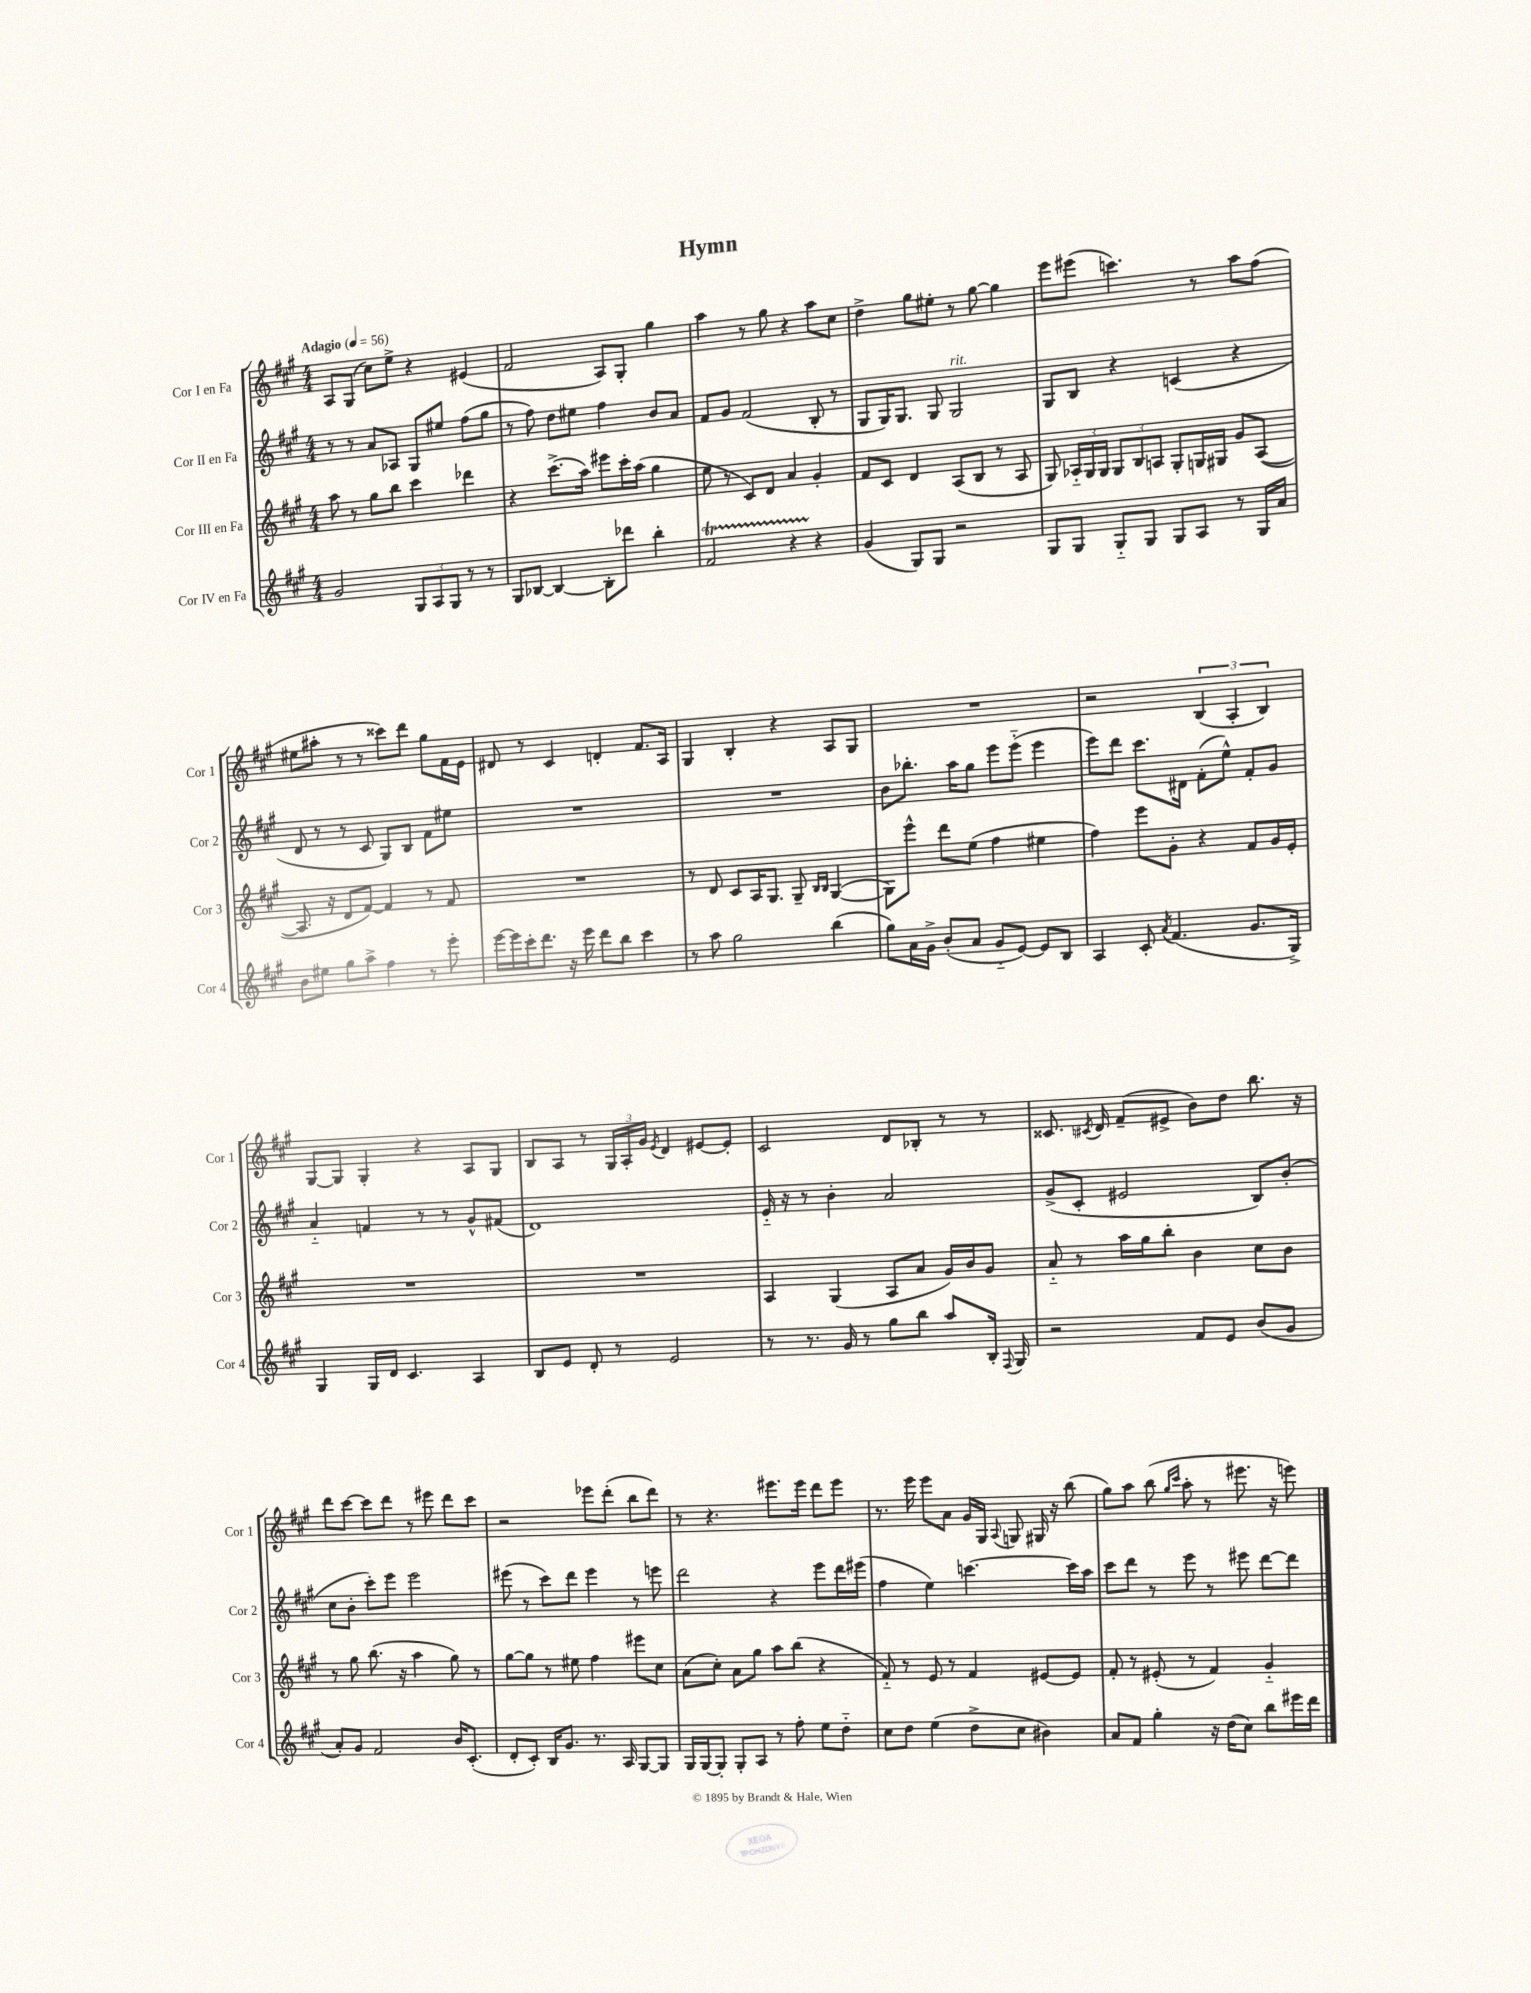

**kern	**kern	**kern	**kern
*staff4	*staff3	*staff2	*staff1
*clefG2	*clefG2	*clefG2	*clefG2
*k[f#c#g#]	*k[f#c#g#]	*k[f#c#g#]	*k[f#c#g#]
*M4/4	*M4/4	*M4/4	*M4/4
*MM56	*MM56	*MM56	*MM56
2g#	8aa	8r	8A
.	8r	8r	(8G#
.	8gg#	8a	8cc#)
.	8bb	8A-	8ee^
12G#	4ccc#	8G#	4r
12A	.	.	.
.	.	8ee#	.
12G#	.	.	.
8r	4ddd-	(8ff#	(4e#
8r	.	8gg#	.
=	=	=	=
8G#	4r	8r	2f#
[8B-	.	8ff#)	.
4B-_	(8.ccc#^	8dd	.
.	.	8ee#	.
.	16aa)	.	.
8B-']	8eee#	4ff#	8A)
8ddd-	16ccc#'	.	8G#'
.	(16aa	.	.
4bb'	4gg#	8b	4gg#
.	.	8a	.
=	=	=	=
2f#	8ee	8f#	4aa
.	8r	8g#	.
.	8c#)	(2f#	8r
.	8d	.	8gg#
4r	4a	.	4r
4r	4g#'	8B'	8aa
.	.	8r	8cc#
=	=	=	=
(4g#	8f#	8G#	4dd^
.	8c#	16G#)	.
.	.	8.G#	.
8G#)	4d	.	8gg#
8G#	.	8G#	8ee#'
2r	(8A	2G#	8r
.	8B	.	[8gg#
.	8r	.	4gg#]
.	8A	.	.
=	=	=	=
8G#	8G#)	8G#	8eee
8G#	24A-'~	8B	(8eee#
.	24G#	.	.
.	24G#	.	.
8G#'~	12G#	4r	4.ccc)
.	12B	.	.
8G#	.	.	.
.	12A	.	.
8G#	8G#'	(4c	.
8A	16G	.	8r
.	16G#	.	.
8r	8g#	4r	8aa
16G#	([8A	.	(8ff#
16a	.	.	.
=	=	=	=
8b	8.A]	8d	8ee#
8ee#	.	8r	8aa#'
.	16r	.	.
8gg#	8d	8r	8r
8aa^	[8f#)	8c#	8r
4ff#	4f#]	8G#)	8ccc##)
.	.	8B	8ddd
8r	8r	8f#	8gg#
8eee'	8f#	8ee#	16f#
.	.	.	16e
=	=	=	=
[16eee	1r	1r	8d#
16eee]	.	.	.
16ccc#'	.	.	8r
8.ddd	.	.	.
.	.	.	4c#
16r	.	.	.
16eee	.	.	.
8ddd	.	.	4d'
8bb	.	.	.
4ccc#	.	.	8.f#
.	.	.	16A
=	=	=	=
8r	8r	1r	4G#
8aa	8d	.	.
2gg#	8c#	.	4B'
.	16A	.	.
.	8.G#	.	.
.	.	.	4r
.	8G#~	.	.
.	16qqB	.	.
.	16qqB	.	.
(4bb	([4G#	.	8A
.	.	.	8G#
=	=	=	=
8gg#)	8G#])	8b	1r
16a	8eee^^	8.bb-'	.
16g#^	.	.	.
(8b'	8ddd	.	.
.	.	16aa	.
8a	(8ee	8gg#	.
8g#'~	4ff#	8eee	.
[8e)	.	(8eee'~	.
8e]	4ee#	4eee	.
8B	.	.	.
=	=	=	=
4A	4ff#)	8eee)	2r
.	.	8ddd	.
8c#'	8eee	8.ccc#	.
8qa	.	.	.
(4.f#	8g#'	.	.
.	.	16d#	.
.	4r	(8f#'	(6B
.	.	8ee^^)	.
.	.	.	6A'
8.g#	8f#	8f#'	.
.	.	.	6B)
.	16g#	8g#	.
16G#^)	16e'	.	.
=	=	=	=
4G#	1r	4a'~	[8G#
.	.	.	8G#]
16G#	.	4f	4G#'
16d	.	.	.
4.c#	.	.	.
.	.	8r	4r
.	.	8r	.
4A	.	8g#^^	8A
.	.	(8f#	8G#
=	=	=	=
8B	1r	1d)	8B
8e	.	.	8A
8d'	.	.	8r
8r	.	.	24G#
.	.	.	24A'
.	.	.	24g#
.	.	.	8qe
2e	.	.	4d
.	.	.	[8e#
.	.	.	8e#']
=	=	=	=
8r	4A	16e'~	2c#
.	.	16r	.
8.r	.	8r	.
.	(4G#	4b'	.
16g#	.	.	.
8r	.	.	.
8gg#	8A	2a	8d
8bb	8a	.	8B-'
8aa	16g#)	.	8r
.	16b	.	.
16B'	8g#	.	8r
8qqF#	.	.	.
16G#	.	.	.
=	=	=	=
2r	8a'~	(8g#^	8.c##
.	8r	8c#'	.
.	.	.	8qc#
.	.	.	16d
.	16aa	2e#	(8f#~
.	16gg#	.	.
.	8bb'	.	8e#^
8f#	4b	.	8b)
8e	.	.	8dd
(8b	8cc#	8B)	8.bb
8g#	8b	(8b'	.
.	.	.	16r
=	=	=	=
8a')	8r	8cc#	8ddd
8g#	8gg#	8b'	[8ccc#
2f#	(8.bb	8ccc#')	8ccc#]
.	.	8eee	8ddd
.	16r	.	.
.	4aa	2eee	8r
.	.	.	8eee#
16b	8gg#)	.	8ddd
(8.c#'	.	.	.
.	8r	.	8ccc#
=	=	=	=
8d'	[8gg#	(8eee#	2r
8c#')	8gg#]	8r	.
16B	8r	8ccc#)	.
8.g#	.	.	.
.	8ee#	8ddd	.
8.r	4ff#	4eee#	8eee-
.	.	.	(8ddd'
16A	.	.	.
[8G#	8eee#	8r	8bb
8G#]	8cc#	8eee	8ddd)
=	=	=	=
16G#	(8a	2ddd	8r
[16G#	.	.	.
8G#']	8cc#')	.	4.r
8G#'	8a	.	.
8A	8gg#	.	.
8r	8aa	4r	8.eee#
8ff#'	(8bb	.	.
.	.	.	16eee#
8ee	4r	8eee	8ddd
8dd'~	.	16ddd	8eee#
.	.	(16eee#	.
=	=	=	=
8cc#	8f#'~)	4ff#	8.r
8dd	8r	.	.
.	.	.	16eee
(4ee	8e	4ee)	8eee
.	8r	.	8a
8dd^	4f#	[4.ccc	16g#
.	.	.	16G#
.	.	.	8qqA
8cc#	.	.	8G
4b#)	[8e#	.	16G#
.	.	.	16r
.	8e#]	16ccc]	(8bb
.	.	16aa	.
=	=	=	=
8a	8f#'	8ccc#	8gg#)
8f#	8r	8ddd	8aa
4gg#'	(8e#'	8r	(8bb
.	.	.	16qqgg#
.	.	.	16qqccc#
.	8r	8eee	8aa'
16r	4f#)	8r	8r
(16dd	.	.	.
8cc#)	.	8eee#	8.eee#
8bb	4g#'~	[8ddd	.
.	.	.	16r
16eee#	.	8ddd]	8eee)
16ddd	.	.	.
==	==	==	==
*-	*-	*-	*-
